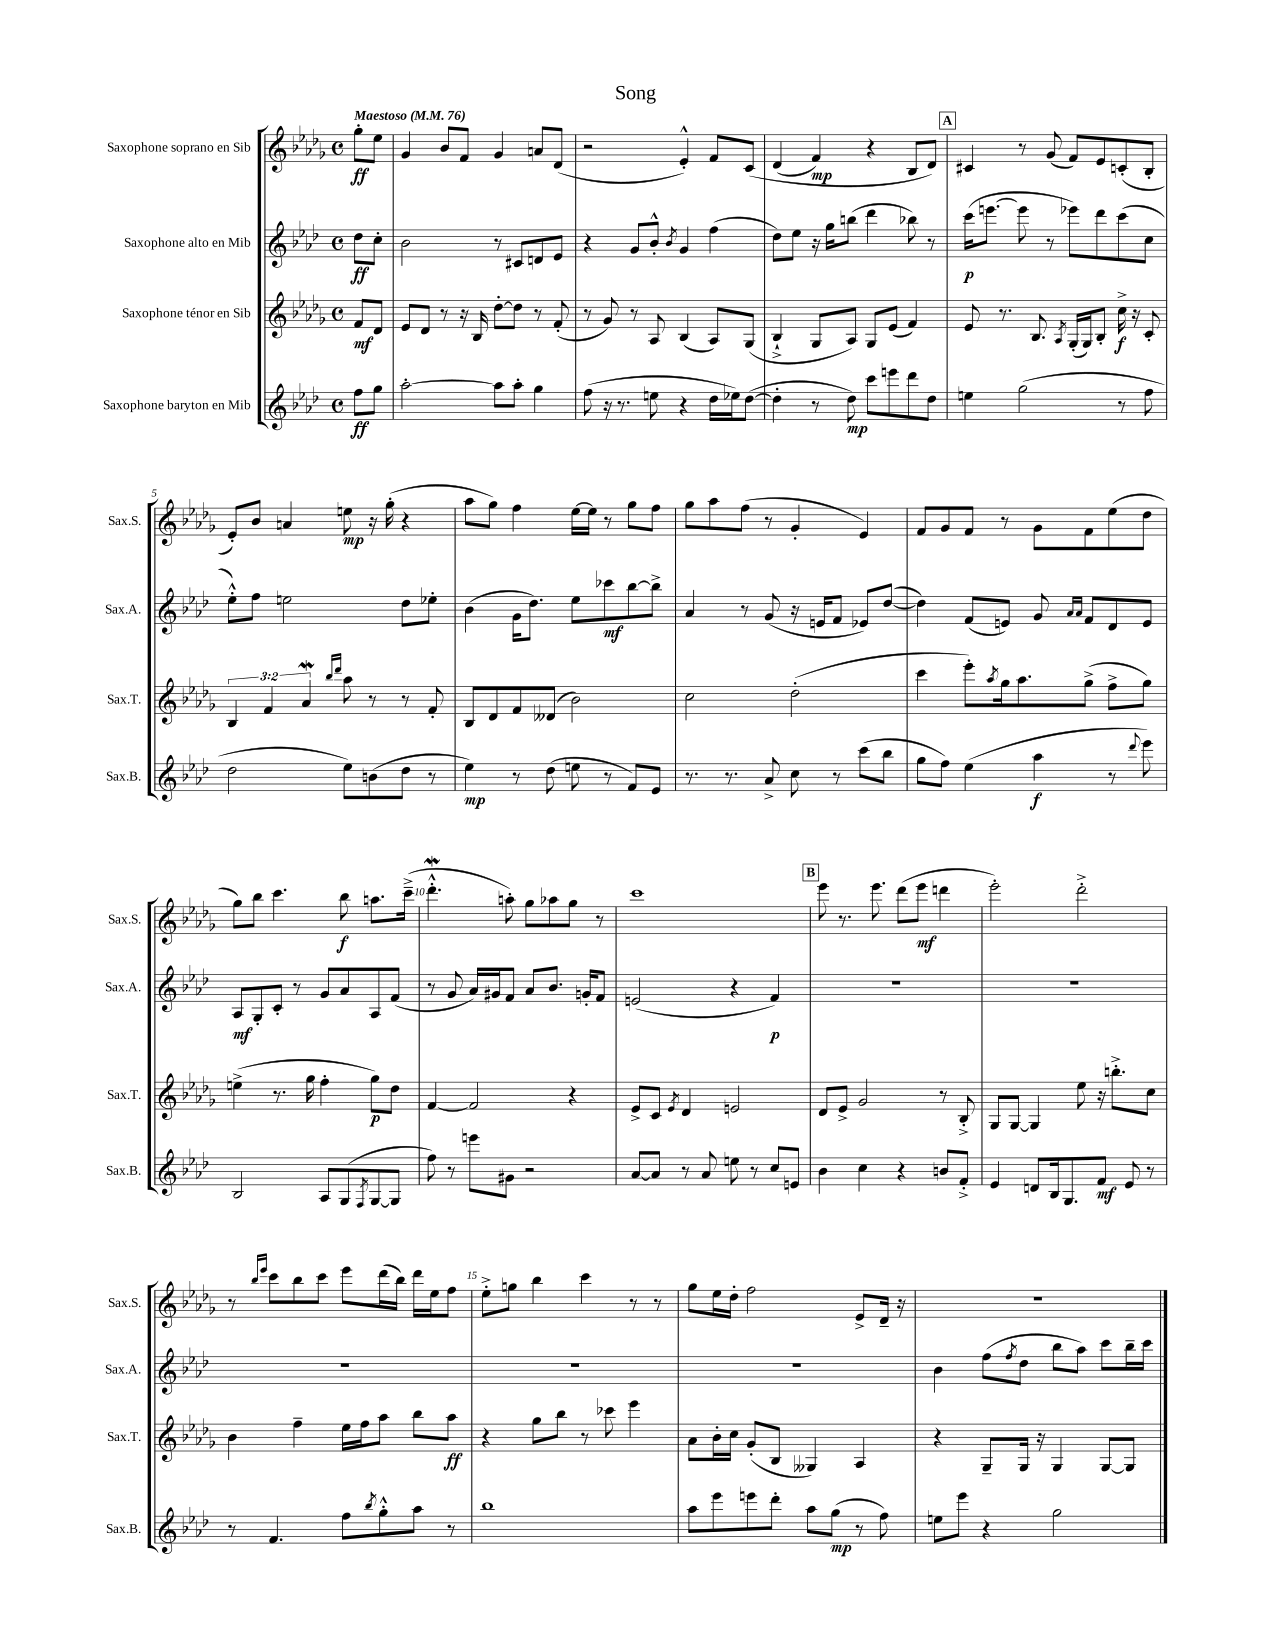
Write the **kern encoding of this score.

**kern	**dynam	**kern	**dynam	**kern	**dynam	**kern	**dynam
*part4	*part4	*part3	*part3	*part2	*part2	*part1	*part1
*staff4	*staff4	*staff3	*staff3	*staff2	*staff2	*staff1	*staff1
*I"Saxophone baryton en Mib	*	*I"Saxophone ténor en Sib	*	*I"Saxophone alto en Mib	*	*I"Saxophone soprano en Sib	*
*I'Sax.B.	*	*I'Sax.T.	*	*I'Sax.A.	*	*I'Sax.S.	*
*clefG2	*	*clefG2	*	*clefG2	*	*clefG2	*
*k[b-e-a-d-]	*	*k[b-e-a-d-g-]	*	*k[b-e-a-d-]	*	*k[b-e-a-d-g-]	*
*M4/4	*	*M4/4	*	*M4/4	*	*M4/4	*
*met(c)	*	*met(c)	*	*met(c)	*	*met(c)	*
*MM76	*	*MM76	*	*MM76	*	*MM76	*
=	=	=	=	=	=	=	=
!	!	!	!	!	!	!LO:TX:a:B:t=Maestoso	!
8ff\L	ff	8f/L	mf	8dd-\L	ff	8gg-'\L	ff
8gg\J	.	8d-/J	.	8cc'\J	.	8ee-\J	.
=1	=1	=1	=1	=1	=1	=1	=1
[2aa-'\	.	8e-/L	.	2b-\	.	4g-/	.
.	.	8d-/J	.	.	.	.	.
.	.	8r	.	.	.	8b-/L	.
.	.	16r	.	.	.	8f/J	.
.	.	16B-/	.	.	.	.	.
8aa-\L]	.	[8dd-'\L	.	8r	.	4g-/	.
8aa-'\J	.	8dd-\J]	.	8c#X/L	.	.	.
4gg\	.	8r	.	8dn/	.	8an/L	.
.	.	(8f'/	.	8e-/J	.	(8d-/J	.
=2	=2	=2	=2	=2	=2	=2	=2
(8ff\	.	8r	.	4r	.	2r	.
16r	.	8g-/)	.	.	.	.	.
8.r	.	.	.	.	.	.	.
.	.	8r	.	8g/L	.	.	.
8een\	.	8A-/	.	8b-'^^/J	.	.	.
.	.	.	.	8qb-/	.	.	.
4r	.	(4B-/	.	4g/	.	4e-'^^/)	.
16dd-\LL	.	8A-/L)	.	(4ff\	.	8f/L	.
16ee-X\J)	.	.	.	.	.	.	.
([8dd-\J	.	(8G-/J	.	.	.	(8c/J	.
=3	=3	=3	=3	=3	=3	=3	=3
4dd-'\]	.	4B-`^/	.	8dd-\L)	.	(4d-/	.
.	.	.	.	8ee-\J	.	.	.
8r	.	8G-/L	.	16r	.	4f/)	mp
.	.	.	.	16gg\KL	.	.	.
8dd-\)	mp	8A-/J)	.	(8bbn\J	.	.	.
8ccc\L	.	8G-/L	.	4ddd-\	.	4r	.
8eeen\	.	(8e-/J	.	.	.	.	.
8ddd-\	.	4f/)	.	8bb-X\)	.	8B-/L	.
8dd-\J	.	.	.	8r	.	8d-/J)	.
!!LO:REH:place=s1:t=A
=4	=4	=4	=4	=4	=4	=4	=4
4een\	.	8e-/	.	(16ccc\KL	p	4c#X/	.
.	.	.	.	[8.eeen\J	.	.	.
.	.	8.r	.	.	.	.	.
(2gg\	.	.	.	8eee\]	.	8r	.
.	.	8.B-/	.	.	.	.	.
.	.	.	.	8r	.	(8g-/	.
.	.	8qA-/	.	.	.	.	.
.	.	(16G-'/LL	.	8eee-X\L)	.	8f/L)	.
.	.	16G-/J)	.	.	.	.	.
.	.	8B-'/J	.	8ddd-\	.	8e-/	.
8r	.	16cc^\	f	(8ccc\	.	(8cn'/	.
.	.	16r	.	.	.	.	.
8ff\	.	8c'/	.	8cc\J	.	8B-'/J	.
!!LO:LB:g=z
=5	=5	=5	=5	=5	=5	=5	=5
2dd-\	.	6B-/	.	8ee-'^^\L)	.	8e-'/L)	.
.	.	.	.	8ff\J	.	8b-/J	.
.	.	6f/	.	.	.	.	.
.	.	.	.	2een\	.	4an/	.
.	.	6a-W/	.	.	.	.	.
.	.	16qqbb-/LL	.	.	.	.	.
.	.	16qqddd-/JJ	.	.	.	.	.
8ee-\L)	.	8aa-\	.	.	.	8een\	mp
(8bn\	.	8r	.	.	.	16r	.
.	.	.	.	.	.	(16gg-'\	.
8dd-\J	.	8r	.	8dd-\L	.	4r	.
8r	.	8f'/	.	8ee-X'\J	.	.	.
=6	=6	=6	=6	=6	=6	=6	=6
4ee-\)	mp	8B-/L	.	(4b-\	.	8aa-\L	.
.	.	8d-/	.	.	.	8gg-\J)	.
8r	.	8f/	.	16g\KL	.	4ff\	.
.	.	.	.	8.dd-\J)	.	.	.
(8dd-\	.	(8d--X/J	.	.	.	.	.
8een\	.	2b-\)	.	8ee-\L	.	[16ee-\LL	.
.	.	.	.	.	.	16ee-\JJ]	.
8r	.	.	.	8ccc-X\	mf	8r	.
8f/L)	.	.	.	[8bb-\	.	8gg-\L	.
8e-/J	.	.	.	8bb-^\J]	.	8ff\J	.
=7	=7	=7	=7	=7	=7	=7	=7
8.r	.	2cc\	.	4a-/	.	8gg-\L	.
.	.	.	.	.	.	8aa-\	.
8.r	.	.	.	.	.	.	.
.	.	.	.	8r	.	(8ff\J	.
8a-^/	.	.	.	(8g/	.	8r	.
8cc\	.	(2dd-'\	.	16r	.	4g-'/	.
.	.	.	.	16en/KL	.	.	.
8r	.	.	.	8f/J	.	.	.
(8ccc\L	.	.	.	8e-X/L)	.	4e-/)	.
8bb-\J	.	.	.	([8dd-/J	.	.	.
=8	=8	=8	=8	=8	=8	=8	=8
8gg\L	.	4ccc\	.	4dd-\])	.	8f/L	.
8ff\J)	.	.	.	.	.	8g-/	.
(4ee-\	.	8eee-'\L)	.	(8f/L	.	8f/J	.
.	.	8qaa-/	.	.	.	.	.
.	.	16gg-\k	.	8en/J)	.	8r	.
.	.	8.aa-\	.	.	.	.	.
4aa-\	f	.	.	8g/	.	8g-\L	.
.	.	.	.	16qqa-/LL	.	.	.
.	.	.	.	16qqa-/JJ	.	.	.
.	.	(8gg-^\J	.	8f/L	.	8f\	.
8r	.	8ff^\L	.	8d-/	.	(8ee-\	.
8qqddd-/	.	.	.	.	.	.	.
8eee-\)	.	8gg-\J)	.	8e/J	.	8dd-\J	.
!!LO:LB:g=z
=9	=9	=9	=9	=9	=9	=9	=9
2B-/	.	(4een^\	.	8A-/L	mf	8gg-\L)	.
.	.	.	.	8G'/	.	8bb-\J	.
.	.	8.r	.	8c'/J	.	4.ccc\	.
.	.	.	.	8r	.	.	.
.	.	16gg-\	.	.	.	.	.
8A-/L	.	4ff'\	.	8g/L	.	.	.
(8G/	.	.	.	8a-/	.	8bb-\	f
8qF/	.	.	.	.	.	.	.
[8G/	.	8gg-\L)	p	8A-/	.	8.aan\L	.
8G/J]	.	8dd-\J	.	(8f/J	.	.	.
.	.	.	.	.	.	(16ccc~^\Jk	.
=10	=10	=10	=10	=10	=10	=10	=10
8ff\)	.	[4f/	.	8r	.	4.ddd-w'^^\	.
8r	.	.	.	8g/	.	.	.
8eeen\L	.	2f/]	.	16a-/LL)	.	.	.
.	.	.	.	16g#X/J	.	.	.
8g#X\J	.	.	.	8f/J	.	8aan'\)	.
2r	.	.	.	8a-/L	.	8gg-\L	.
.	.	.	.	8.b-/J	.	8aa-X\	.
.	.	4r	.	.	.	8gg-\J	.
.	.	.	.	16gn'/KL	.	.	.
.	.	.	.	8f/J	.	8r	.
=11	=11	=11	=11	=11	=11	=11	=11
[8a-/L	.	8e-^/L	.	(2en/	.	1ccc	.
8a-/J]	.	8c/J	.	.	.	.	.
.	.	8qe-/	.	.	.	.	.
8r	.	4d-/	.	.	.	.	.
8a-/	.	.	.	.	.	.	.
8een\	.	2en/	.	4r	.	.	.
8r	.	.	.	.	.	.	.
8cc/L	.	.	.	4f/)	p	.	.
8en/J	.	.	.	.	.	.	.
!!LO:REH:place=s1:t=B
=12	=12	=12	=12	=12	=12	=12	=12
4b-\	.	8d-/L	.	1r	.	8eee-\	.
.	.	8e-^/J	.	.	.	8.r	.
4cc\	.	2g-/	.	.	.	.	.
.	.	.	.	.	.	8.eee-\	.
4r	.	.	.	.	.	(8ddd-\L	.
.	.	.	.	.	.	8eee-\J	mf
8bn/L	.	8r	.	.	.	4dddn\	.
8f'^/J	.	8B-'^/	.	.	.	.	.
=13	=13	=13	=13	=13	=13	=13	=13
4e-/	.	8G-/L	.	1r	.	2eee-'\)	.
.	.	[8G-/J	.	.	.	.	.
8dn/L	.	4G-/]	.	.	.	.	.
16B-/k	.	.	.	.	.	.	.
8.G/	.	.	.	.	.	.	.
.	.	8ee-\	.	.	.	2ddd-'^\	.
8f/J	mf	16r	.	.	.	.	.
.	.	8.bbn'^\L	.	.	.	.	.
8e-/	.	.	.	.	.	.	.
8r	.	8cc\J	.	.	.	.	.
!!LO:LB:g=z
=14	=14	=14	=14	=14	=14	=14	=14
8r	.	4b-\	.	1r	.	8r	.
.	.	.	.	.	.	16qqbb-/LL	.
.	.	.	.	.	.	16qqeee-/JJ	.
4.f/	.	.	.	.	.	8ccc\L	.
.	.	4ff~\	.	.	.	8bb-\	.
.	.	.	.	.	.	8ccc\J	.
8ff\L	.	16ee-\LL	.	.	.	8eee-\L	.
.	.	16ff\J	.	.	.	.	.
8qbb-/	.	.	.	.	.	.	.
8gg'^^\	.	8aa-\J	.	.	.	(16ddd-\L	.
.	.	.	.	.	.	16bb-\JJ)	.
8aa-\J	.	8bb-\L	.	.	.	16ddd-\LL	.
.	.	.	.	.	.	16ee-\J	.
8r	.	8aa-\J	ff	.	.	8ff\J	.
=15	=15	=15	=15	=15	=15	=15	=15
1bb-	.	4r	.	1r	.	8ee-'^\L	.
.	.	.	.	.	.	8ggn\J	.
.	.	8gg-\L	.	.	.	4bb-\	.
.	.	8bb-\J	.	.	.	.	.
.	.	8r	.	.	.	4ccc\	.
.	.	8ccc-X\	.	.	.	.	.
.	.	4eee-\	.	.	.	8r	.
.	.	.	.	.	.	8r	.
=16	=16	=16	=16	=16	=16	=16	=16
8aa-\L	.	8a-\L	.	1r	.	8gg-\L	.
8eee-\	.	16b-'\L	.	.	.	16ee-\L	.
.	.	16cc\JJ	.	.	.	16dd-'\JJ	.
8eeen\	.	(8g-'/L	.	.	.	2ff\	.
8ddd-'\J	.	8B-/J	.	.	.	.	.
8aa-\L	.	4G--X/)	.	.	.	.	.
(8gg\J	mp	.	.	.	.	.	.
8r	.	4A-/	.	.	.	8e-^/L	.
8ff\)	.	.	.	.	.	16d-~/Jk	.
.	.	.	.	.	.	16r	.
=17	=17	=17	=17	=17	=17	=17	=17
8een\L	.	4r	.	4b-\	.	1r	.
8eee-\J	.	.	.	.	.	.	.
4r	.	8G-~/L	.	(8ff\L	.	.	.
.	.	.	.	8qff/	.	.	.
.	.	16G-/Jk	.	8dd-\J	.	.	.
.	.	16r	.	.	.	.	.
2gg\	.	4G-/	.	8bb-\L	.	.	.
.	.	.	.	8aa-\J)	.	.	.
.	.	[8G-/L	.	8ccc\L	.	.	.
.	.	8G-/J]	.	16bb-~\L	.	.	.
.	.	.	.	16ccc\JJ	.	.	.
==	==	==	==	==	==	==	==
*-	*-	*-	*-	*-	*-	*-	*-
